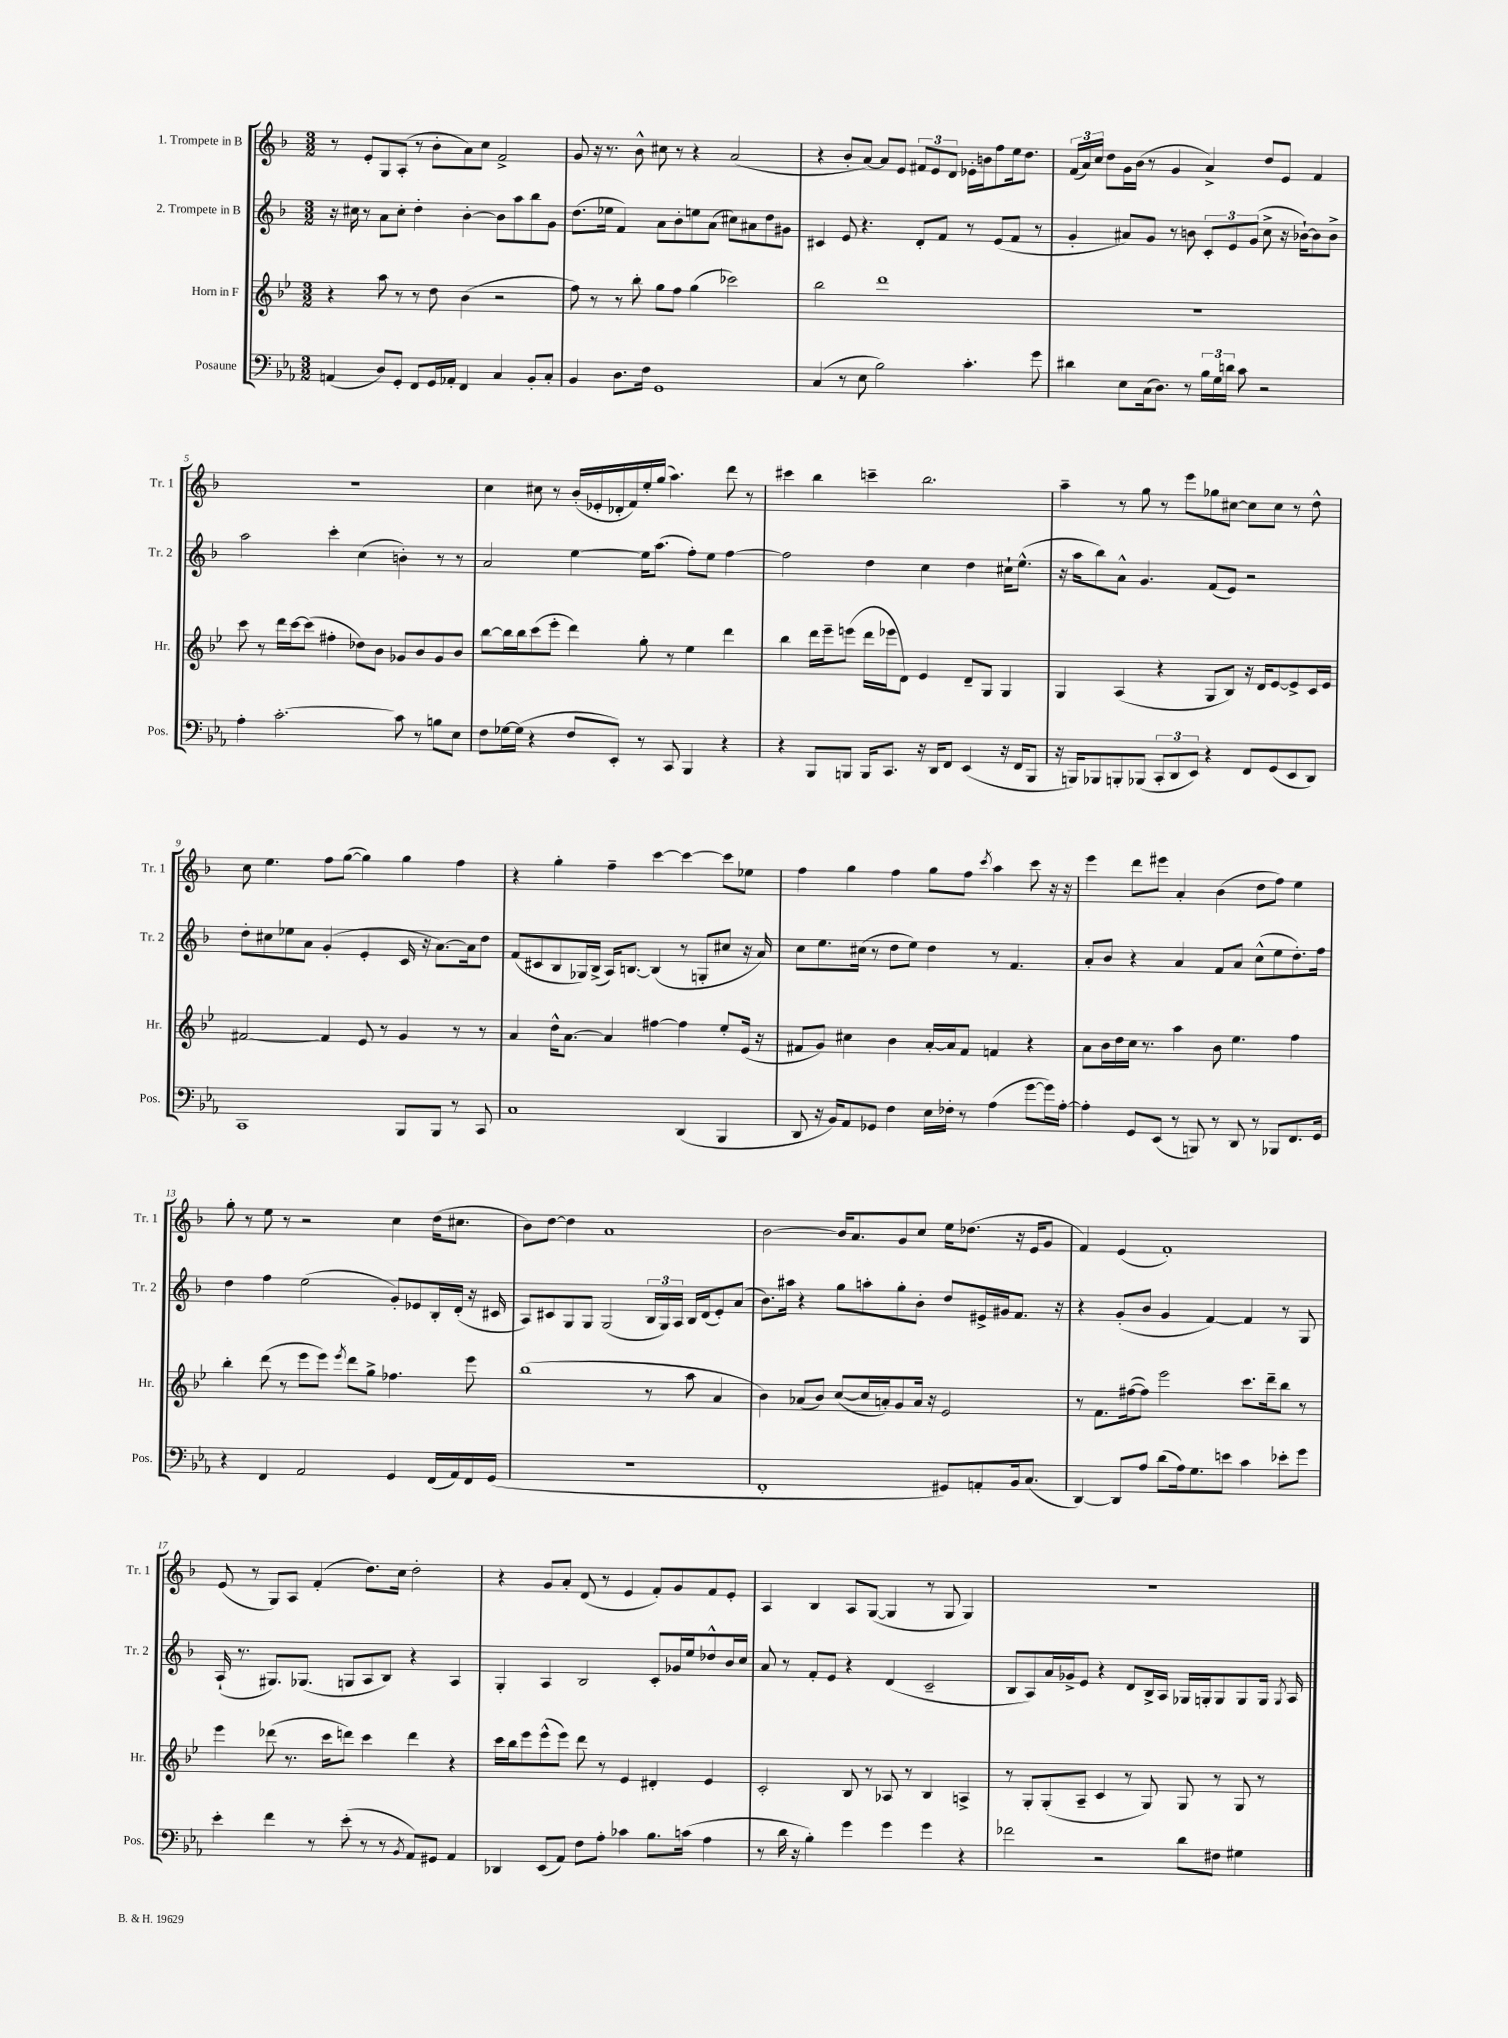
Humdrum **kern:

**kern	**kern	**kern	**kern
*staff4	*staff3	*staff2	*staff1
*clefF4	*clefG2	*clefG2	*clefG2
*k[b-e-a-]	*k[b-e-]	*k[b-]	*k[b-]
*M3/2	*M3/2	*M3/2	*M3/2
(4AA	4r	16r	8r
.	.	16cc#	.
.	.	8r	8e'
8D)	8aa	8a	8G
8GG'	8r	8cc#'	(8A'
8FF	8r	4dd'	8r
16GG	8dd	.	8b-'
16AA-'	.	.	.
4FF	(4b-	[4b-'	8a)
.	.	.	8cc
4C	2r	8b-]	2f^
.	.	8aa	.
8BB-'	.	8bb-	.
8C'	.	8g	.
=	=	=	=
4BB-	8ff)	(8.dd	8g
.	8r	.	16r
.	.	16ee-	8.r
8.D	8r	4f)	.
.	8bb-'	.	8b-^^
16F	.	.	.
1GG	8gg	8a	8cc#
.	8ff	8b-'	8r
.	(4gg	8ee	4r
.	.	(8a	.
.	2ccc-)	8cc#)	(2a
.	.	8a#	.
.	.	8dd	.
.	.	8g#	.
=	=	=	=
(4C	2bb-	4c#	4r
8r	.	8e	8b-'
8E-	.	4.r	[8a)
2B-)	1ddd	.	8a]
.	.	.	8e
.	.	8d'	12f#
.	.	.	12e
.	.	8f	.
.	.	.	12d
4.c'	.	8r	16e-'
.	.	.	16b
.	.	(8e	8ff
.	.	8f	16ee
.	.	.	8.dd
8g	.	8r	.
=	=	=	=
4d#	1.r	4g'	(24f
.	.	.	24a)
.	.	.	24cc
.	.	.	8dd
8E-	.	8a#)	16g
.	.	.	(16b-
(16C	.	8g	8r
8.D)	.	.	.
.	.	8r	4g
8r	.	8b	.
24B-	.	12c'	4a^)
24G	.	.	.
24d	.	12e	.
8c	.	.	.
.	.	(12g	.
2r	.	8cc^	8dd
.	.	16r	8e
.	.	[16b-`)	.
.	.	8b-]	4f
.	.	8b-^	.
=	=	=	=
4A-'	8ccc	2aa	1.r
.	8r	.	.
[2.c'	16ddd	.	.
.	[16ccc	.	.
.	(8ccc]	.	.
.	4ff#'	4ccc'	.
.	8dd-)	(4cc	.
.	8b-	.	.
8c]	8g-	4b')	.
8r	8b-	.	.
8B	8g-	8r	.
8E-	8b-	8r	.
=	=	=	=
8F	[8bb-	2a	4cc
[16G-	16bb-]	.	.
(16G-]	16bb-	.	.
4r	(8ccc	.	8cc#
.	8eee-'	.	8r
8F	4ddd)	[4ee	(16b-'
.	.	.	16e-'
8EE-')	.	.	16d-'
.	.	.	16f)
8r	8gg'	16ee]	16ee'
.	.	(8.aa	(16gg
8CC	8r	.	4.aa)
4BBB-	4ee-	8ff')	.
.	.	8ee	.
4r	4ddd	[4ff	8ddd
.	.	.	8r
=	=	=	=
4r	4bb-	2ff]	4ccc#
8BBB-	16ddd	.	4bb-
.	16eee-~	.	.
8BBB	(8eee	.	.
16BBB	16ddd	4dd	4ccc~
8.CC	16eee-	.	.
.	8d)	.	.
16r	4e-	4cc	2.bb-
16DD	.	.	.
8FF	.	.	.
(4EE-	8d~	4dd	.
.	8G	.	.
16r	4G	16cc#`	.
16FF	.	(8.ee^^	.
8BBB	.	.	.
=	=	=	=
16r	4G	16r	4aa~
16BBB)	.	16aa	.
8BBB-	.	8bb-)	.
8BBB'	(4A	8a^^	8r
(8BBB-	.	4.g	8gg
12CC'	4r	.	8r
12DD	.	.	.
.	.	.	8eee
12EE-)	.	.	.
4r	8G	(8f	8gg-
.	8B-)	8e)	[8cc#
8FF	16r	2r	8cc#]
.	16d	.	.
(8GG	[8e-	.	8cc#
8EE-	8e-^]	.	8r
8DD)	16c	.	8dd^^
.	16e-	.	.
=	=	=	=
1CC	[2f#	8dd'	8cc
.	.	8cc#	4.ee
.	.	8ee-	.
.	.	8a	.
.	4f#]	(4g'	8ff
.	.	.	([8gg
.	8e-	4e'	4gg])
.	8r	.	.
8BBB-	4g	16c	4gg
.	.	16r	.
8BBB-	.	[8.a)	.
8r	8r	.	4ff
.	.	16a]	.
8CC	8r	8dd	.
=	=	=	=
1C	4a	(8f	4r
.	.	8c#	.
.	16dd^^	8B-	4gg'
.	[8.a	.	.
.	.	16G-)	.
.	.	(16B-^	.
.	4a]	16A)	4ff~
.	.	[8.B	.
.	[4ff#	(4B]	[4ccc
(4DD	4ff#]	8r	4ccc_
.	.	8G'	.
4BBB-	8ee-'	8cc#	8ccc]
.	(16e-	16r	8ee-
.	16r	16a)	.
=	=	=	=
8DD	8f#	8cc	4ff
16r	8g)	8.ee	.
16BB-)	.	.	.
8AA-	4cc#	.	4gg
.	.	(16cc#	.
8GG-	.	8r	.
4F	4b-	8dd	4ff
.	.	8ee)	.
16E-	[16a'	4dd	8gg
16F-'	16a]	.	.
8r	8f#	.	8ff
.	.	.	8qccc
(4A-	4f	8r	4aa
.	.	4.f	.
[8g	4r	.	8ccc
16g])	.	.	16r
[16A-'	.	.	16r
=	=	=	=
4A-']	8a	8a'	4eee
.	16b-	8b-	.
.	16dd	.	.
8GG	16cc	4r	8ddd
.	8.r	.	.
(8EE-	.	.	8eee#
8r	4aa	4a	4a'
8BBB)	.	.	.
8r	8b-	8f	(4b-
8DD	4.ee-	8a	.
8r	.	(8cc^^	8dd
8BBB-	.	8ee	8ff)
8.FF	4ff	8.dd')	4ee
16GG	.	16ff	.
=	=	=	=
4r	4bb-'	4dd	8gg'
.	.	.	8r
4FF	(8ddd	4ff	8ee
.	8r	.	8r
2AA-	8eee-	(2ee	2r
.	8eee-)	.	.
.	8qeee-	.	.
.	8ddd	.	.
.	8gg^	.	.
4GG	4.ff-	8g')	4cc
.	.	8e-	.
(16FF	.	16B-'	(16dd
16AA-)	.	(16d'	8.cc#
16FF	8eee-	16r	.
(16GG	.	16c#	.
=	=	=	=
1.r	(1bb-	8A)	8b-)
.	.	8c#	[8dd
.	.	8G	4dd]
.	.	8G	.
.	.	(2G	1a
.	8r	24B-	.
.	.	24G)	.
.	.	24A	.
.	8aa	16B-	.
.	.	(16d	.
.	4a	8e')	.
.	.	(8a	.
=	=	=	=
1FF'	4b-)	8.b-)	[2b-
.	.	16aa#	.
.	(8a-	4r	.
.	8b-)	.	.
.	([8cc	8gg	16b-]
.	.	.	8.a
.	16cc]	8aa'	.
.	16a')	.	.
.	8g	8gg'	8g
.	16a	8b-'	8cc
.	16r	.	.
8GG#)	2e-	8dd	16ee
.	.	.	(8.dd-
8AA'	.	16e#^	.
.	.	16g#	.
16BB-	.	8.f	16r
(8.C	.	.	16e
.	.	.	8g
.	.	16r	.
=	=	=	=
[4DD)	8r	4r	4f)
.	8.f	.	.
8DD]	.	(8g'	(4e
.	([16ff#	.	.
8A-	8ff#])	8b-	.
(8d	2eee-	4g	1f')
16A-)	.	.	.
8.G	.	.	.
.	.	[4f)	.
8e	.	.	.
4c	8.ccc	4f]	.
.	16ddd~	.	.
8e-'	8bb-	8r	.
8g	8r	8G	.
=	=	=	=
4e-'	4eee-	(16A`	(8e
.	.	8.r	.
.	.	.	8r
4f	(8ddd-	8.G#)	8G)
.	8.r	.	8A
.	.	(8.G-	.
8r	.	.	(4f'
.	16ccc	.	.
(8e-'	8ddd)	8G	.
8r	4ccc	8A	8.dd)
8r	.	8B-)	.
.	.	.	16cc
8qBB-	.	.	.
8AA-)	4ddd	4r	2dd'
8GG#	.	.	.
4AA-	4r	4A	.
=	=	=	=
4DD-	16ccc	4G'	4r
.	16bb-	.	.
.	8eee-	.	.
(8EE-	(8eee-^^	4A	8g
8AA-)	8eee-)	.	8a'
8F	8ddd	2B-	(8d
8A-'	8r	.	8r
4c-	4e-	.	4e
8.B-	4d#'	8c'	8f')
.	.	16g-	8g
(16c	.	16ee	.
4A-	4e-	8dd-^^	8f
.	.	16b-	8e'
.	.	16cc	.
=	=	=	=
8r	2c'	8a	4A
16d	.	8r	.
16r	.	.	.
4B-')	.	8f'	4B-
.	.	8e	.
4g	8B-	4r	8A
.	8r	.	([8G
4g	8A-	(4d	4G]
.	8r	.	.
4g	4B-	2c~	8r
.	.	.	8G
4r	4A^	.	4G)
=	=	=	=
2f-	8r	8B-	1.r
.	8G'	8A)	.
.	(8G'	16a	.
.	.	16g-^	.
.	8A~	8e	.
2r	4c	4r	.
.	8r	8d	.
.	8G)	16B-^	.
.	.	16A	.
8d	8G	16G-	.
.	.	16G'	.
8F#	8r	8G	.
4G#	8G	8G	.
.	8r	16G	.
.	.	8qG	.
.	.	16A	.
==	==	==	==
*-	*-	*-	*-
